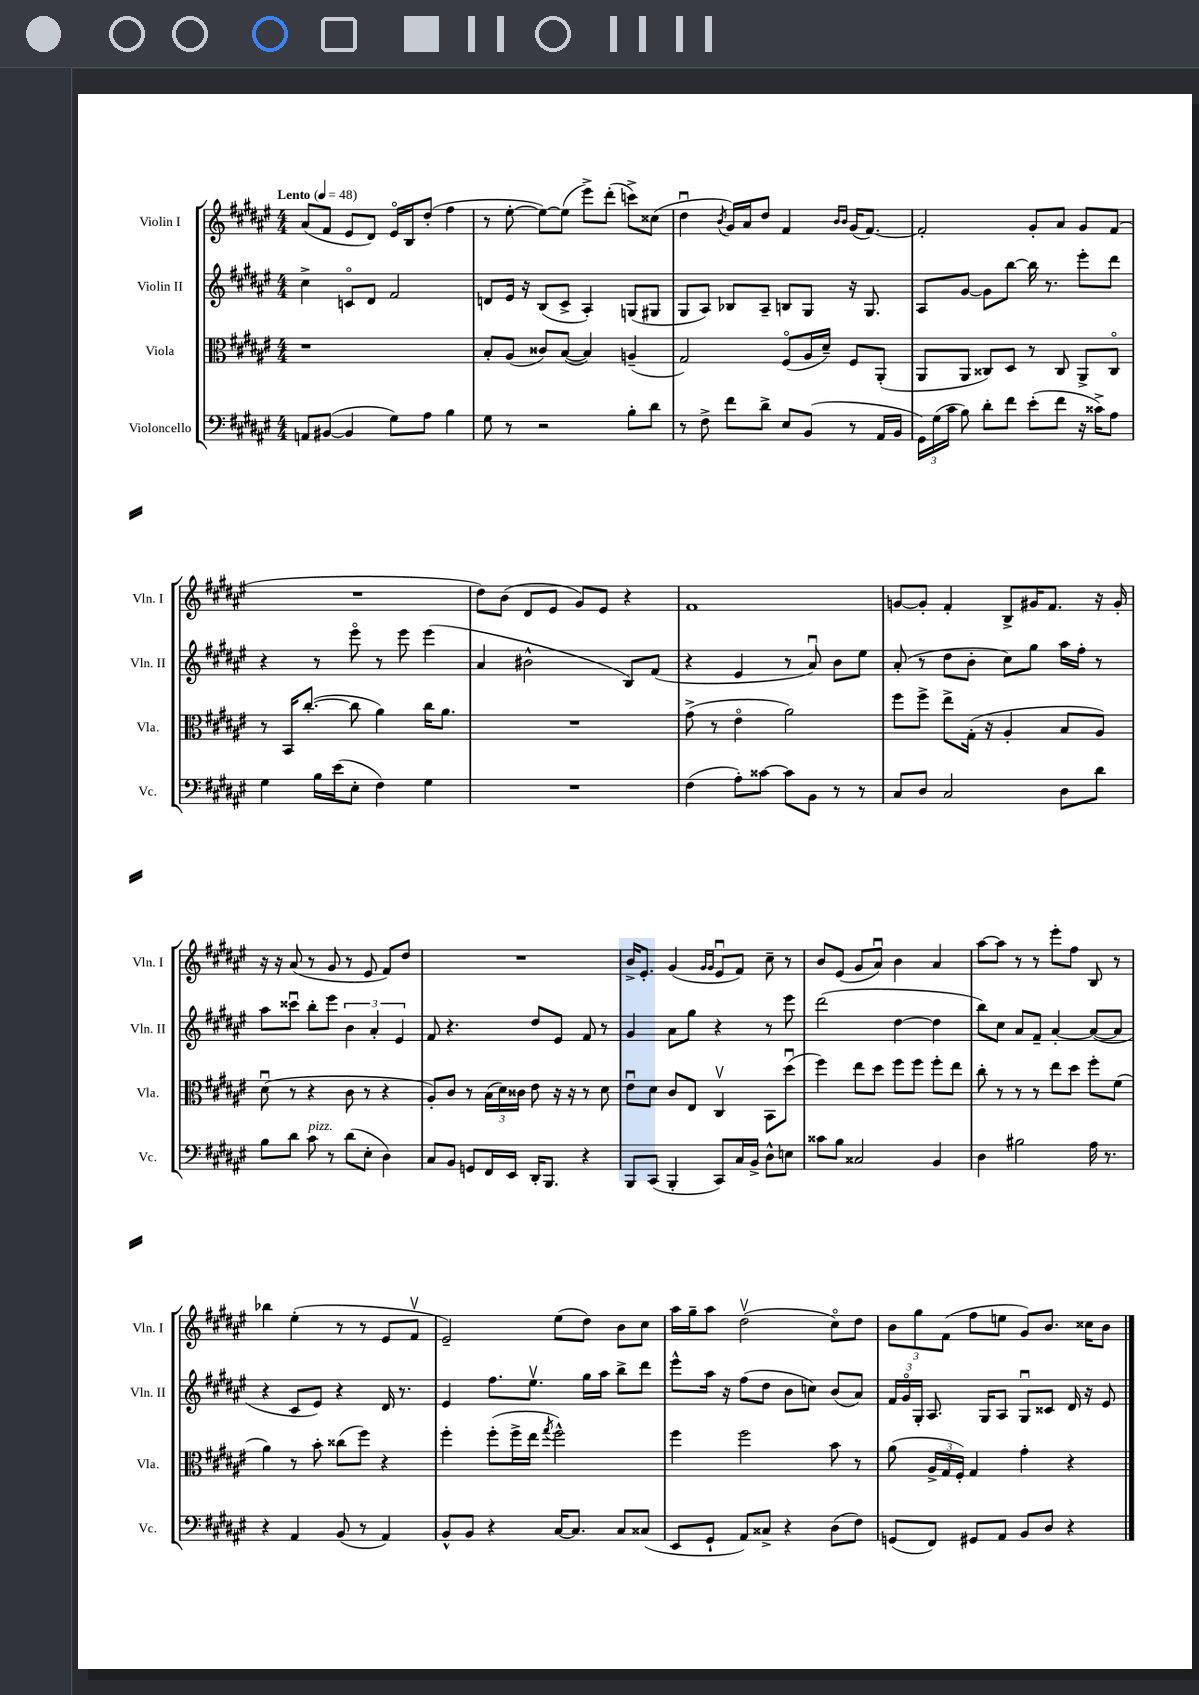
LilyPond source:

<<
\new StaffGroup <<
\new Staff = "s0" \with { instrumentName = "Violin I" shortInstrumentName = "Vln. I" } {
    \clef treble \key fis \major \numericTimeSignature \time 4/4 \tempo "Lento" 4 = 48
    \autoBeamOff ais'8[( fis'8] eis'8[ dis'8]) eis'16[\flageolet b16 dis''8]-.( fis''4 |
    r8 eis''8~-. eis''8[~) eis''8]( eis'''8[->) dis'''8]-.( c'''8[->) cisis''8]( |
    dis''4\downbow \acciaccatura { b'8 } gis'16[) ais'16 dis''8] fis'4 \grace { b'16[ b'16] } gis'16[( fis'8.]~) |
    fis'2-. gis'8[-. ais'8] gis'8[ fis'8]( |
    R1 |
    dis''8[) b'8]( dis'8[ eis'8] gis'8[) eis'8] r4 |
    fis'1 |
    g'8[~ g'8]-. fis'4-. b8[-> gis'16 fis'8.] r16 gis'16-. |
    r16 r16 ais'8( r8 gis'8 r8 eis'8 fis'8[) dis''8] |
    R1 |
    b'16[-> eis'8.]-. gis'4( \grace { gis'16[ gis'16] } eis'8[\downbow fis'8]) cis''8-- r8 |
    b'8[ eis'8]( gis'8[ ais'8]\downbow) b'4 ais'4 |
    ais''8[~ ais''8] r8 r8 eis'''8[-. fis''8] b8 r8 |
    bes''4 eis''4-.( r8 r8 eis'8[ fis'8]\upbow |
    eis'2--) eis''8[( dis''8]) b'8[ cis''8] |
    ais''16[ gis''16-- ais''8] dis''2\upbow( cis''8[\flageolet) dis''8] |
    \tuplet 3/2 { b'8[ gis''8 fis'8]( } fis''8[ e''8] gis'8[) b'8.] cisis''16[ b'8] \bar "|." |
}
\new Staff = "s1" \with { instrumentName = "Violin II" shortInstrumentName = "Vln. II" } {
    \clef treble \key fis \major \numericTimeSignature \time 4/4
    \autoBeamOff cis''4-> c'8[\flageolet dis'8] fis'2 |
    d'8[ eis'16] r16 b8[( cis'8]-> ais4-.) g8[( gis8] |
    gis8[ ais8]) bes8[ ais8]-- b8[ gis8] r16 gis8. |
    ais8[ gis'8]~ gis'8[ b''8]~ b''16 r8. eis'''8[-. dis'''8] |
    r4 r8 eis'''8\flageolet r8 eis'''8 eis'''4( |
    ais'4 bis'2-^ b8[) fis'8]( |
    r4 eis'4 r8 ais'8\downbow) b'8[ eis''8] |
    ais'8-.( r8 dis''8[ b'8]-. cis''8[) gis''8] ais''16[ fis''16]-. r8 |
    ais''8[ cisis'''8]\downbow b''8[-. eis'''8] \tuplet 3/2 { b'4 ais'4-. eis'4 } |
    fis'8 r4. dis''8[ eis'8] fis'8 r8 |
    gis'4 ais'8[ gis''8] r4 r8 eis'''8 |
    dis'''2( dis''4~ dis''4 |
    b''8[) cis''8] ais'8[ fis'8]-- ais'4~-. ais'8[~( ais'8] |
    r4 cis'8[ eis'8]) r4 dis'16 r8. |
    eis'4 fis''8.[ eis''8.]\upbow gis''16[ ais''16] b''8[-> dis'''8] |
    eis'''8[-^ ais''16] r16 fis''8[( dis''8] b'8[ c''8]) b'8[( ais'8]) |
    \tuplet 3/2 { fis'16[ gis'16\flageolet gis16]-. } ais8. gis16[ ais8] gis8[\downbow cisis'8] dis'16 r16 eis'8 \bar "|." |
}
\new Staff = "s2" \with { instrumentName = "Viola" shortInstrumentName = "Vla." } {
    \clef alto \key fis \major \numericTimeSignature \time 4/4
    \autoBeamOff r1 |
    b8[-. ais8]( cisis'8[) b8]~( b4) a4--( |
    gis2) fis8[\flageolet( ais16 dis'16]--) fis8[ ais,8]-.( |
    ais,8[ ais,8] cisis8[) dis8] r8 cisis8 ais,8[-> cisis8]\flageolet |
    r8 b,16[ cis''8.]~-.( cis''8 ais'4) cis''16[ ais'8.] |
    R1 |
    gis'8->( r8 eis'4\flageolet ais'2) |
    fis''8[ fis''8]-> eis''8[-> gis16]-.( r16 ais4-. b8[ ais8]) |
    dis'8\downbow( r8 r4 cis'8 r8 r4 |
    ais8[-.) cis'8] r8 \tuplet 3/2 { b16[( dis'16) cisis'16] } eis'8 r16 r16 r8 dis'8 |
    eis'8[\downbow dis'8] cis'8[ eis8] cis4\upbow b,8[ dis''8]\downbow( |
    fis''4) eis''8[ dis''8] fis''8[ fis''8] fis''8[-. eis''8] |
    cis''8-. r8 r8 r8 eis''8[ dis''8] fis''8[-. fis'8]( |
    ais'4) r8 b'8-. cisis''8[( fis''8]) r4 |
    fis''4-. fis''8[-.( fis''16-> eis''16] \acciaccatura { gis''8 } fis''2-^) |
    fis''4 fis''2 b'8 r8 |
    ais'8( \tuplet 3/2 { ais16[-> gis16 fis16]-.) } gis4 gis'4-. r4 \bar "|." |
}
\new Staff = "s3" \with { instrumentName = "Violoncello" shortInstrumentName = "Vc." } {
    \clef bass \key fis \major \numericTimeSignature \time 4/4
    \autoBeamOff a,8[ bis,8]~( bis,4 gis8[) ais8] b4 |
    gis8 r8 r2 b8[-. dis'8] |
    r8 fis8-> fis'8[ dis'8]-> eis8[ b,8]( r8 ais,16[ b,16] |
    \tuplet 3/2 { gis,16[) gis16( cis'16] } b8) dis'8[-. fis'8] eis'8[-.( fis'8] r16 cisis'16[->) ais8] |
    gis4 b16[ eis'16( eis8]-. fis4) gis4 |
    R1 |
    fis4( ais8[-.) cisis'8]~ cisis'8[ b,8] r8 r8 |
    cis8[ dis8] cis2 dis8[ dis'8] |
    b8[ dis'8] cis'8^\markup { \italic "pizz." } r8 dis'8[( eis8]-. dis4) |
    cis8[ b,8] g,8[ fis,16 eis,16] dis,16[-. b,,8.] r4 |
    b,,8[ cis,8]( b,,4-. cis,8[) cis16 b,16]-> dis8[-^ e8] |
    cisis'8[ b8] cisis2 b,4 |
    dis4 bis2 ais16 r8. |
    r4 ais,4 b,8( r8 ais,4) |
    b,8[-^ b,8] r4 cis16[~ cis8.] cis8[ cisis8]( |
    eis,8[ gis,8]-! ais,8[) cisis8]-> r4 dis8[( fis8]) |
    g,8[( fis,8]) gis,8[ ais,8] b,8[ dis8] r4 \bar "|." |
}
>>
>>
\layout { \context { \Score \remove "Bar_number_engraver" } }
